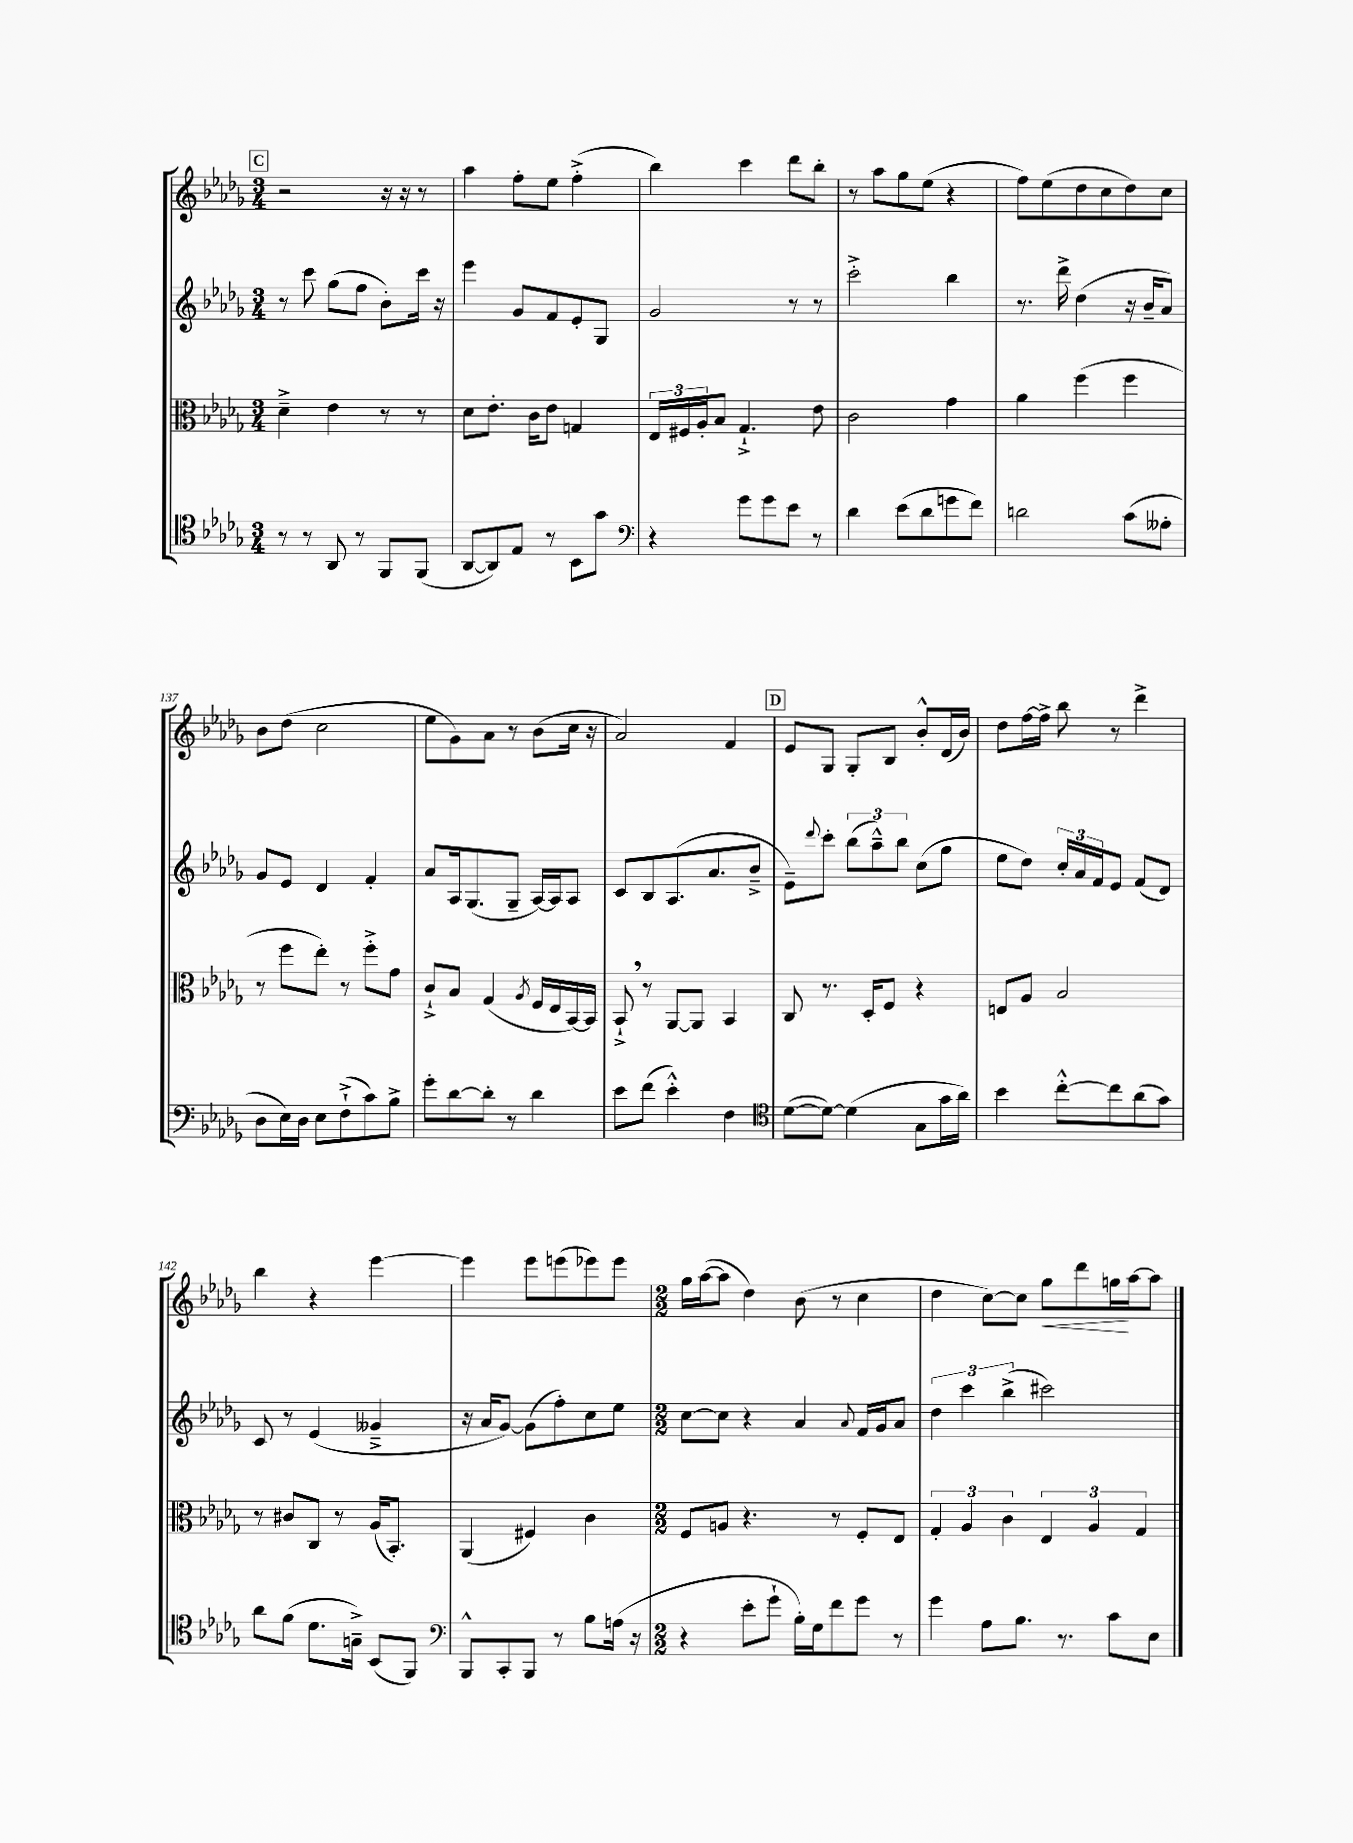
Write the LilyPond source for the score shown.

<<
\new StaffGroup <<
\new Staff = "s0" {
    \clef treble \key des \major \numericTimeSignature \time 3/4
    \mark \markup { \box "C" } r2 r16 r16 r8 |
    aes''4 f''8-. ees''8 f''4-.->( |
    bes''4) c'''4 des'''8 bes''8-. |
    r8 aes''8 ges''8 ees''8( r4 |
    f''8) ees''8( des''8 c''8 des''8) c''8 |
    bes'8 des''8( c''2 |
    ees''8 ges'8) aes'8 r8 bes'8( c''16 r16 |
    aes'2) f'4 |
    \mark \markup { \box "D" } ees'8 ges8 ges8-. bes8 bes'8-.-^ des'16( bes'16) |
    des''8 f''16~ f''16-> bes''8 r8 des'''4-> |
    bes''4 r4 ees'''4~ |
    ees'''4 ees'''8 e'''8( ees'''8) ees'''8 |
    \numericTimeSignature \time 2/2 ges''16 aes''16~( aes''8 des''4) bes'8( r8 c''4 |
    des''4 c''8~) c''8 ges''8\< des'''8 g''16\! aes''16~ aes''8 \bar "|." |
}
\new Staff = "s1" {
    \clef treble \key des \major \numericTimeSignature \time 3/4
    \mark \markup { \box "C" } r8 c'''8 ges''8( f''8 bes'8-.) c'''16 r16 |
    ees'''4 ges'8 f'8 ees'8-. ges8 |
    ges'2 r8 r8 |
    c'''2-.-> bes''4 |
    r8. des'''16-> des''4( r16 bes'16-- aes'8) |
    ges'8 ees'8 des'4 f'4-. |
    aes'8 aes16 ges8.( ges8-- aes16~) aes16 aes8 |
    c'8 bes8 aes8.( aes'8. bes'8---> |
    \mark \markup { \box "D" } ees'8--) \appoggiatura { des'''8 } c'''8-. \tuplet 3/2 { bes''8( aes''8---^) bes''8 } c''8( ges''8 |
    ees''8 des''8) \tuplet 3/2 { c''16-. aes'16 f'16 } ees'8 f'8( des'8) |
    c'8 r8 ees'4( geses'4---> |
    r16 aes'16 ges'8~) ges'8( f''8-.) c''8 ees''8 |
    \numericTimeSignature \time 2/2 c''8~ c''8 r4 aes'4 \appoggiatura { aes'8 } f'16 ges'16 aes'8 |
    \tuplet 3/2 { des''4 c'''4 bes''4->( } cis'''2) \bar "|." |
}
\new Staff = "s2" {
    \clef alto \key des \major \numericTimeSignature \time 3/4
    \mark \markup { \box "C" } des'4---> ees'4 r8 r8 |
    des'8 ees'8.-. c'16 ees'8 g4 |
    \tuplet 3/2 { ees16 fis16 aes16-. } bes8 ges4.-!-> ees'8 |
    c'2 ges'4 |
    aes'4 f''4( f''4 |
    r8 f''8 ees''8-.) r8 f''8-.-> ges'8 |
    c'8-!-> bes8 ges4( \acciaccatura { aes8 } f16 ees16 bes,16~) bes,16 |
    bes,8-!-> \breathe r8 aes,8~ aes,8 bes,4 |
    \mark \markup { \box "D" } c8 r8. des16-. f8 r4 |
    e8 aes8 bes2 |
    r8 cis'8 c8 r8 aes16( bes,8.-.) |
    aes,4( fis4) c'4 |
    \numericTimeSignature \time 2/2 f8 a8 r4. r8 f8-. ees8 |
    \tuplet 3/2 { ges4-. aes4 c'4 } \tuplet 3/2 { ees4 aes4 ges4 } \bar "|." |
}
\new Staff = "s3" {
    \clef tenor \key des \major \numericTimeSignature \time 3/4
    \mark \markup { \box "C" } r8 r8 aes,8 r8 f,8 f,8( |
    aes,8~ aes,8) ees8 r8 bes,8 ges'8 |
    \clef bass r4 ges'8 ges'8 ees'8 r8 |
    des'4 ees'8( des'8 g'8 f'8) |
    d'2 c'8( aeses8-. |
    des8 ees16) des16 ees8 f8-!->( c'8) bes8-> |
    ges'8-. des'8~ des'8-. r8 des'4 |
    ees'8 f'8( ees'4-.-^) f4 |
    \mark \markup { \box "D" } \clef tenor des'8~( des'8~) des'4( ges8 ges'16 aes'16) |
    bes'4 c''8~-.-^ c''8 aes'8( ges'8) |
    aes'8 f'8( des'8. g16--->) bes,8( f,8) |
    \clef bass bes,,8-^ c,8-. bes,,8 r8 bes8 a16( r16 |
    \numericTimeSignature \time 2/2 r4 ees'8-. ges'8-! bes16-.) ges16 f'8 ges'8 r8 |
    ges'4 aes8 bes8. r8. c'8 ees8 \bar "|." |
}
>>
>>
\layout { \context { \Score currentBarNumber = #132 } }
